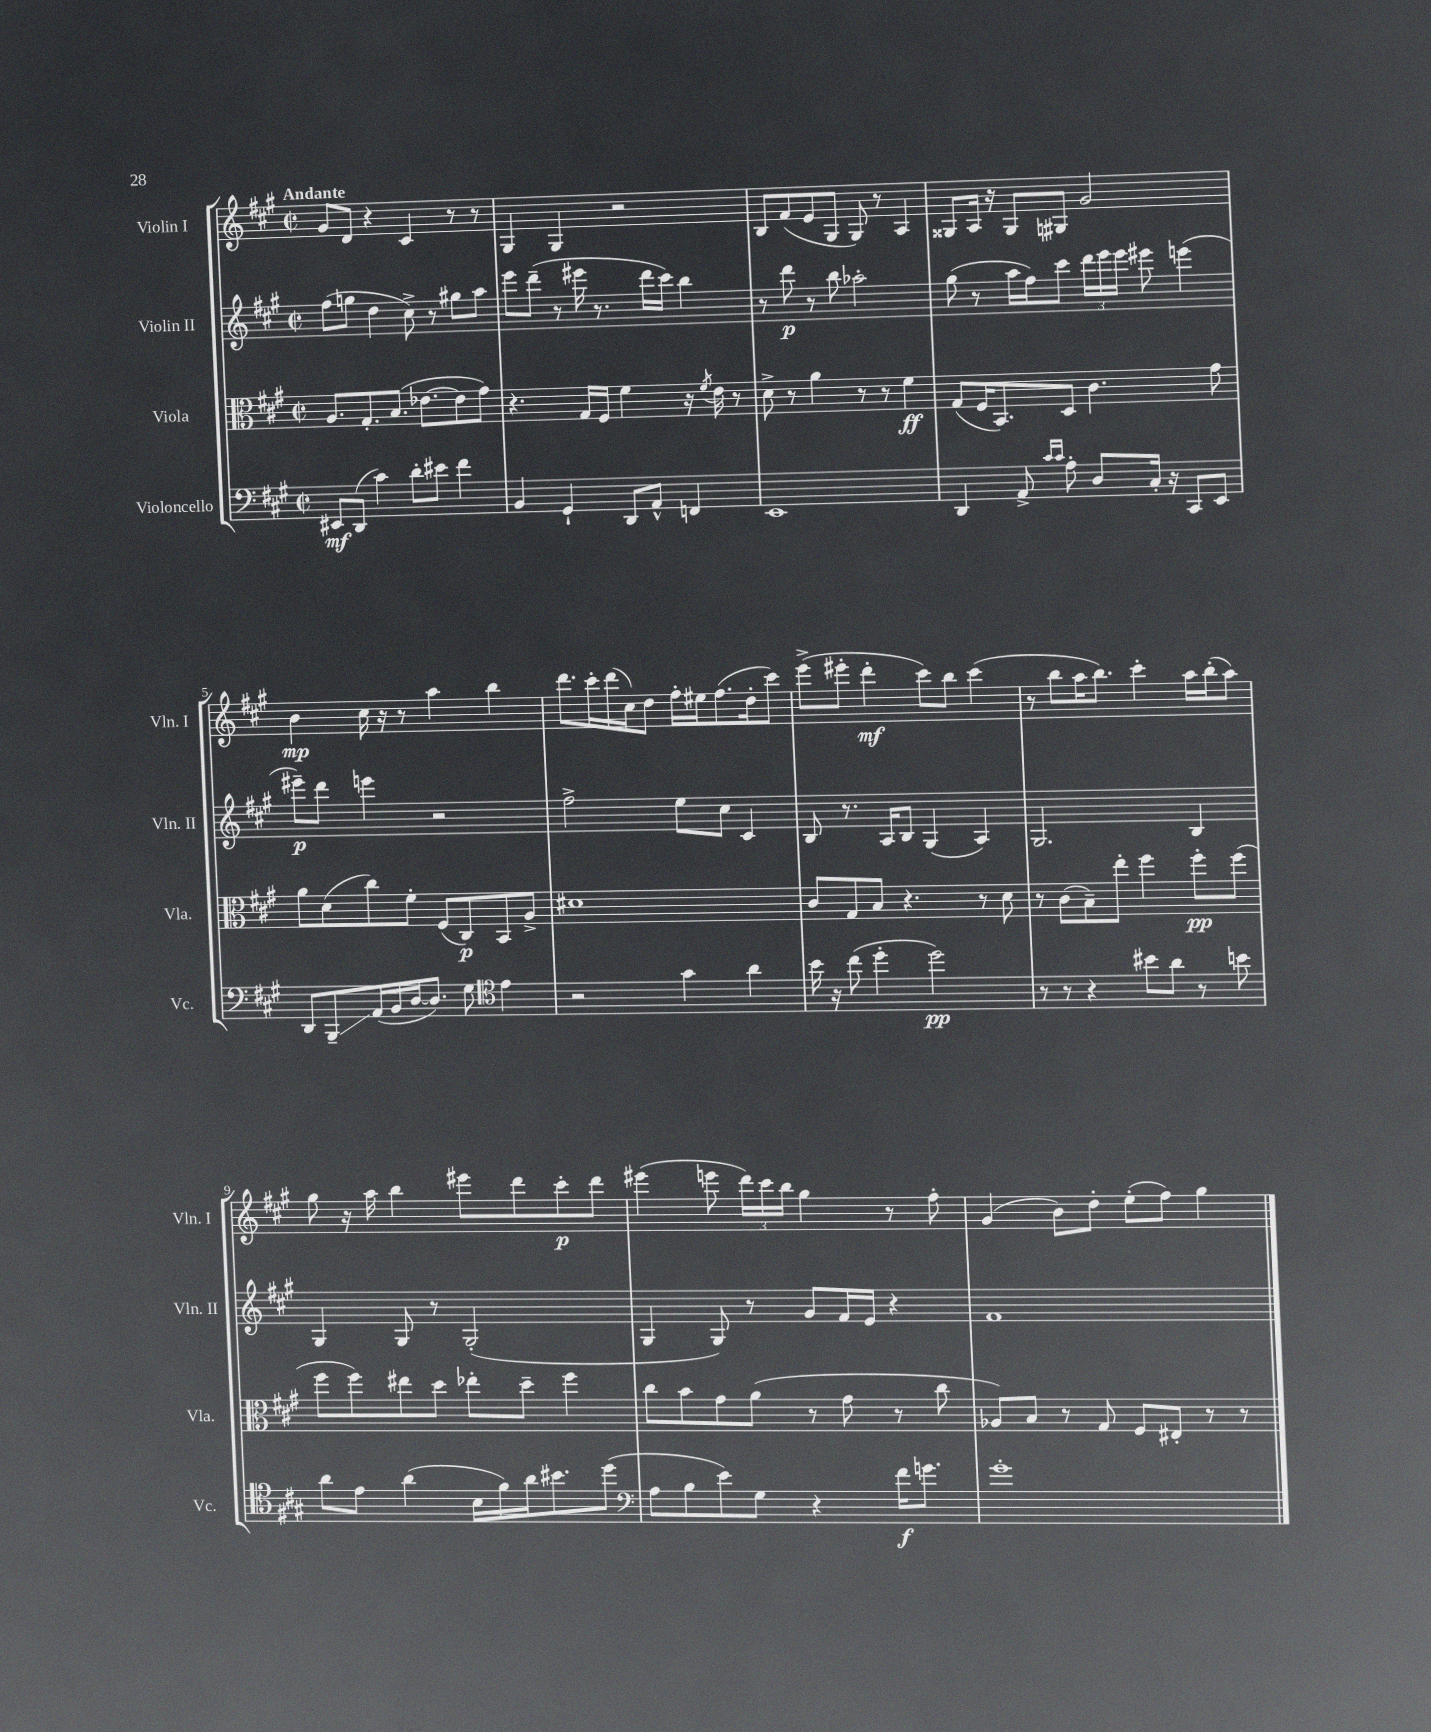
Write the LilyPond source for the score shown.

<<
\new StaffGroup <<
\new Staff = "s0" \with { instrumentName = "Violin I" shortInstrumentName = "Vln. I" } {
    \clef treble \key a \major \defaultTimeSignature \time 2/2 \tempo "Andante"
    \autoBeamOff gis'8[ d'8] r4 cis'4 r8 r8 |
    gis4 gis4 r2 |
    b8[ fis'8( e'8 gis8] gis8) r8 a4 |
    gisis8[ a16] r16 gisis8[ gis8] gis'2 |
    b'4\mp cis''16 r16 r8 a''4 b''4 |
    d'''8.[ cis'''16-. d'''16( cis''16) d''8] fis''16[-. eis''16 fis''8.( d''16-. cis'''8]) |
    e'''8[->( eis'''8]-. d'''4-.\mf cis'''8[) b''8] cis'''4( |
    r8 b''8[ a''16 b''8.]) cis'''4-. a''16[ b''16-.( a''8]) |
    gis''8 r16 a''16 b''4 eis'''8[ d'''8 cis'''8-.\p d'''8] |
    eis'''4( e'''8 \tuplet 3/2 { d'''16[) cis'''16 b''16] } gis''4 r8 fis''8-. |
    gis'4( b'8[) d''8]-. e''8[-.( fis''8]) gis''4 \bar "|." |
}
\new Staff = "s1" \with { instrumentName = "Violin II" shortInstrumentName = "Vln. II" } {
    \clef treble \key a \major \defaultTimeSignature \time 2/2
    \autoBeamOff fis''8[( g''8] d''4 cis''8->) r8 gis''8[ a''8] |
    e'''8[ d'''8]--( r8 eis'''16 r8. d'''16[ cis'''16]) b''4 |
    r8 d'''8\p r8 b''8 aes''2-. |
    gis''8( r8 a''16[ fis''16) cis'''8] \tuplet 3/2 { d'''16[ e'''16 e'''16] } eis'''8 e'''4( |
    eis'''8[--\p) d'''8] e'''4 r2 |
    fis''2-> e''8[ cis''8] cis'4 |
    b8 r8. a16[ b8] gis4( a4) |
    gis2. b4 |
    gis4 gis8 r8 gis2-.( |
    gis4 gis8) r8 gis'8[ fis'16 e'16] r4 |
    fis'1 \bar "|." |
}
\new Staff = "s2" \with { instrumentName = "Viola" shortInstrumentName = "Vla." } {
    \clef alto \key a \major \defaultTimeSignature \time 2/2
    \autoBeamOff a8.[ gis8.-. b8.]( ees'8.[~ ees'8 gis'8]) |
    r4. gis16[ fis16] fis'4 r16 \acciaccatura { fis'8 } e'16 r8 |
    d'8-> r8 a'4 r8 r8 fis'4\ff |
    gis8[( fis16 b,8.) d8] cis'4. gis'8 |
    a'8[ d'8( cis''8) fis'8]-. fis8[( cis8\p) b,8 a8]-> |
    dis'1 |
    cis'8[ gis8 b8] r4. r8 d'8 |
    r8 cis'8[( b8--) e''8]-. fis''4 fis''8[-.\pp fis''8]( |
    fis''8[ fis''8) eis''8 d''8] ees''8[-. d''8]-- fis''4 |
    cis''8[ b'8 gis'8 a'8]( r8 gis'8 r8 cis''8 |
    aes8[) b8] r8 gis8 fis8[ eis8]-. r8 r8 \bar "|." |
}
\new Staff = "s3" \with { instrumentName = "Violoncello" shortInstrumentName = "Vc." } {
    \clef bass \key a \major \defaultTimeSignature \time 2/2
    \autoBeamOff eis,8[\mf d,8]( cis'4) d'8[-. eis'8] fis'4 |
    b,4 gis,4-! d,8[ a,8]-^ f,4 |
    e,1 |
    d,4 a,8-> \grace { cis'16[ cis'16] } a8-. d8[ cis16]-. r16 cis,8[ e,8] |
    d,8[ b,,8--\glissando a,16( b,16 d16~ d8.]) gis8 \clef tenor e'4 |
    r2 gis'4 a'4 |
    b'16 r16 cis''8( d''4-. d''2\pp) |
    r8 r8 r4 bis'8[ a'8] r8 b'8 |
    a'8[ e'8] a'4( b16[ fis'16) a'16 bis'8. d''8]( |
    \clef bass a8[ b8 e'8) gis8] r4 fis'16[\f g'8.] |
    gis'1-. \bar "|." |
}
>>
>>
